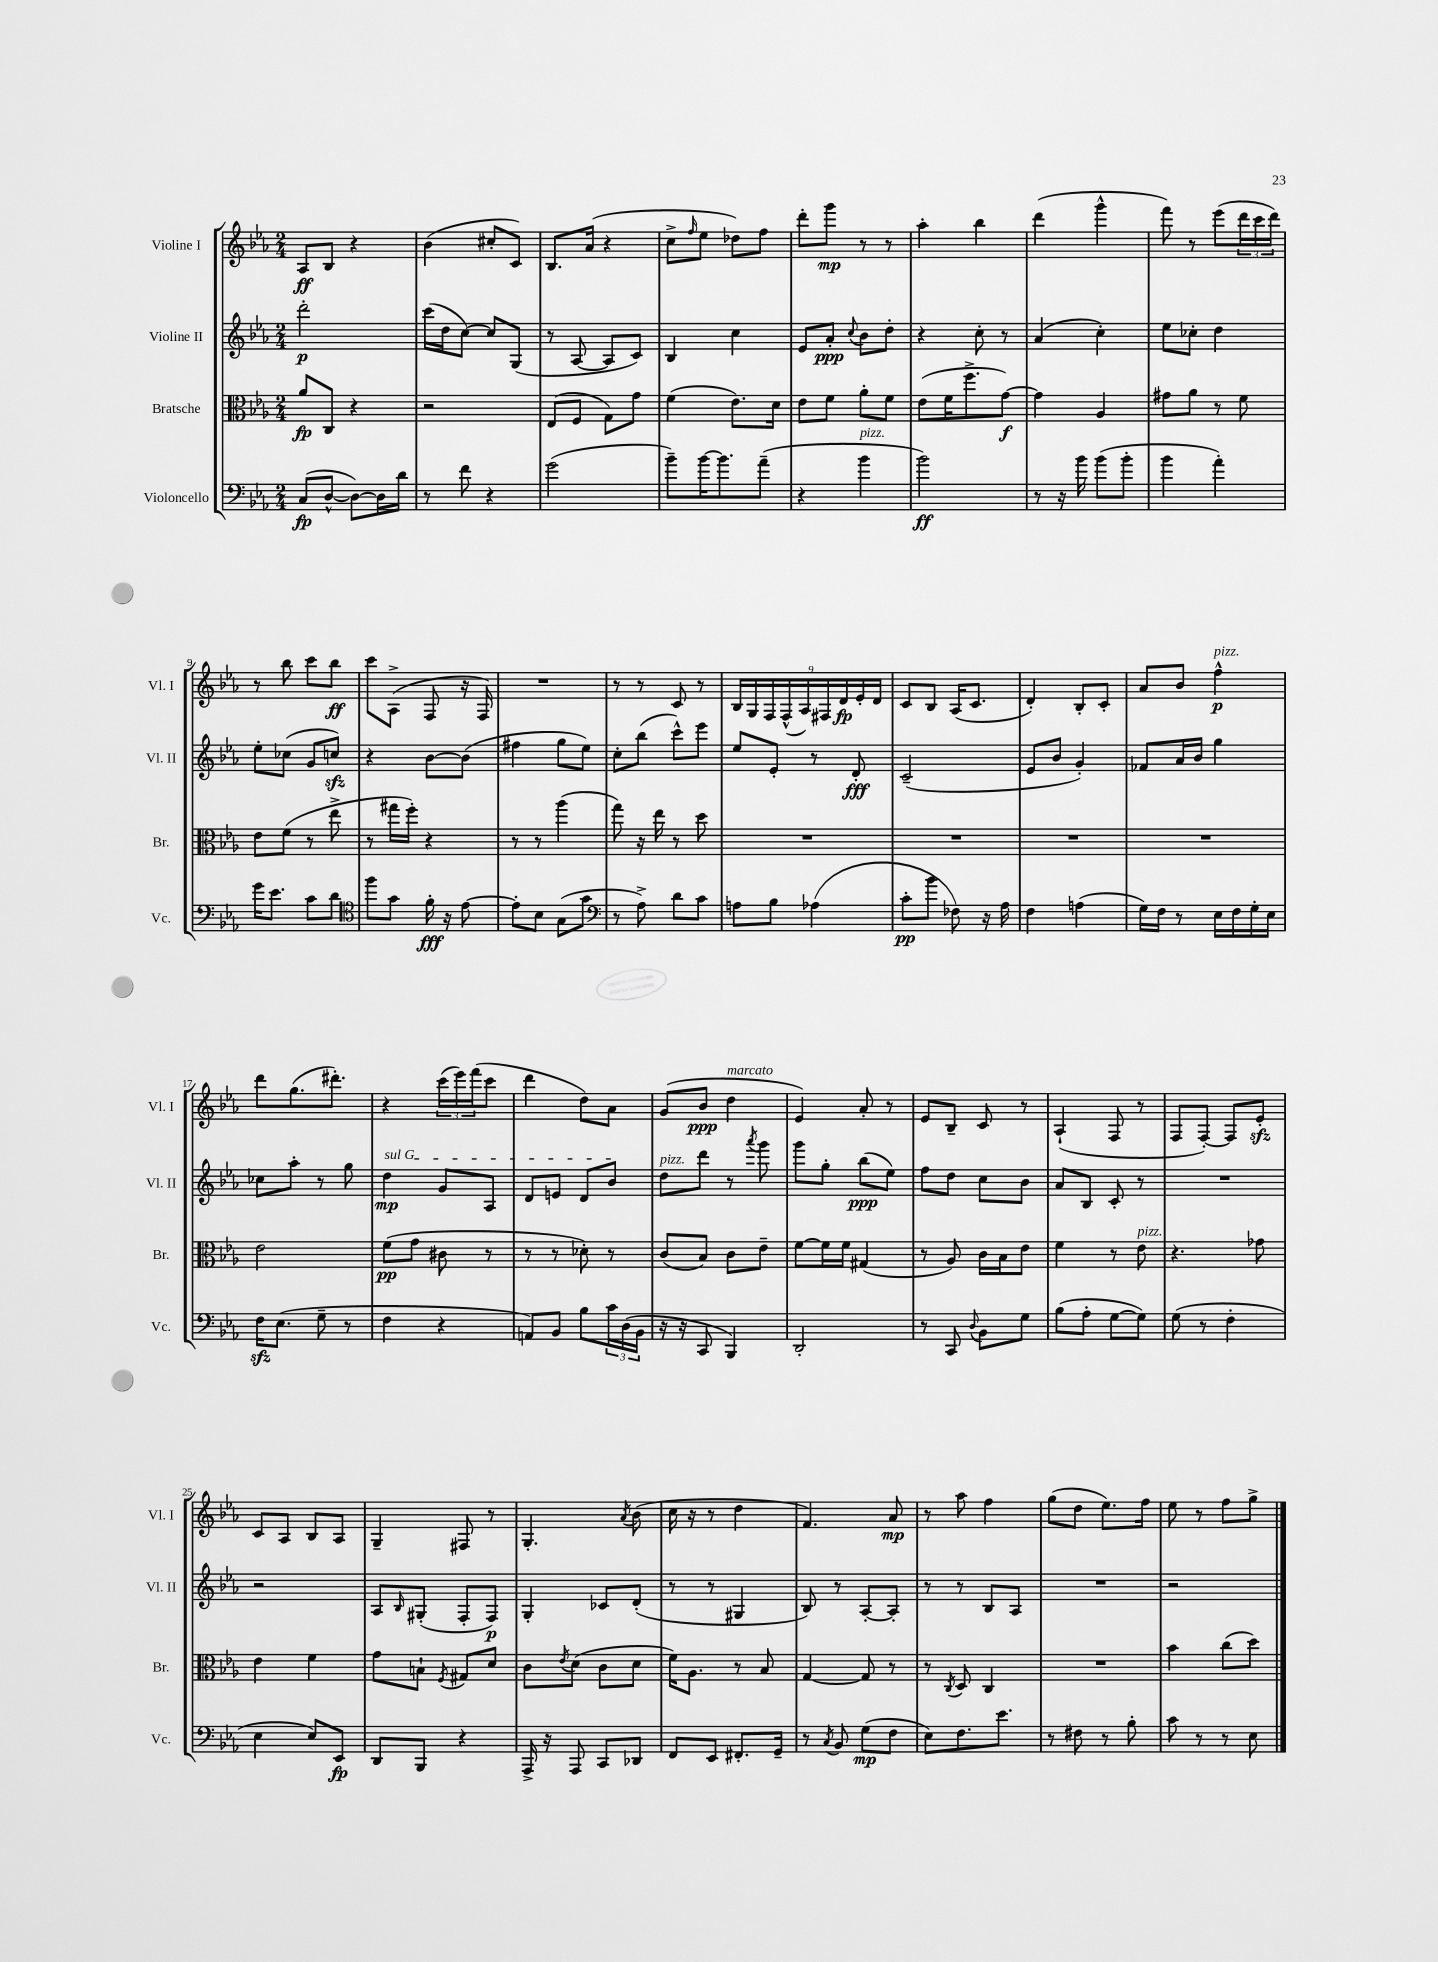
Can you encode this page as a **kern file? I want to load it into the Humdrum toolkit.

**kern	**kern	**kern	**kern
*staff4	*staff3	*staff2	*staff1
*clefF4	*clefC3	*clefG2	*clefG2
*k[b-e-a-]	*k[b-e-a-]	*k[b-e-a-]	*k[b-e-a-]
*M2/4	*M2/4	*M2/4	*M2/4
(8C	8a-	2ddd'	8A-
[8D^^	8C	.	8B-
8D_)	4r	.	4r
16D]	.	.	.
16d	.	.	.
=	=	=	=
8r	2r	(16ccc	(4b-
.	.	16dd	.
8f	.	[8cc)	.
4r	.	8cc]	8cc#'
.	.	(8G	8c)
=	=	=	=
(2g	(8E-	8r	8.B-
.	8F	[8A-	.
.	.	.	(16a-
.	8G)	8A-]	4r
.	8g	8c)	.
=	=	=	=
8b-~)	(4f	4B-	8cc^
.	.	.	16qqff
[16b-	.	.	8ee-
8.b-]	.	.	.
.	8.e-)	4cc	8dd-)
(8a-~	.	.	8ff
.	16d	.	.
=	=	=	=
4r	8e-	8e-	8ddd'
.	8f	8a-'	8ggg
.	.	8qqcc	.
4b-	8a-'	8b-	8r
.	8f	8dd'	8r
=	=	=	=
2b-)	(8e-	4r	4aa-'
.	16f	.	.
.	8.ff^	.	.
.	.	8cc'	4bb-
.	[8g)	8r	.
=	=	=	=
8r	4g]	(4a-	(4ddd
16r	.	.	.
16b-	.	.	.
(8b-	4A-	4cc')	4ggg^^
8b-'	.	.	.
=	=	=	=
4b-	8g#	8ee-	8fff)
.	8a-	8cc-'	8r
4a-')	8r	4dd	(8eee-
.	8f	.	24ddd
.	.	.	24ccc
.	.	.	24ddd)
=	=	=	=
16g	8e-	8ee-'	8r
8.e-	.	.	.
.	(8f	(8cc-	8bb-
8c	8r	8g	8ccc
8d	8ee-^	8cc)	8bb-
=	=	=	=
*clefC4	*	*	*
8ff	8r	4r	8ccc
8g	16gg#	.	(8A-^
.	16ff')	.	.
16f'	4r	[8b-	8F
16r	.	.	.
[8e-	.	(8b-]	16r
.	.	.	16F)
=	=	=	=
8e-']	8r	4ff#	2r
8B-	8r	.	.
(8G	(4aa-	8gg	.
8g	.	8ee-)	.
=	=	=	=
*clefF4	*	*	*
8r	8gg)	8cc'	8r
8A-^)	16r	(8bb-	8r
.	16ee-	.	.
8d	8r	8ccc^^)	8c
8c	8dd	8eee-	8r
=	=	=	=
8A	2r	8ee-	18B-
.	.	.	18G
.	.	.	18F
8B-	.	8e-'	.
.	.	.	(18F^^
.	.	.	18A-)
(4A-	.	8r	.
.	.	.	18F#
.	.	.	18d
.	.	8d'	.
.	.	.	18e-'
.	.	.	18d
=	=	=	=
8c'	2r	(2c~	8c
8b-	.	.	8B-
8F-)	.	.	(16A-
.	.	.	8.c
16r	.	.	.
16A-	.	.	.
=	=	=	=
4F	2r	8e-	4d')
.	.	8b-	.
(4A	.	4g')	8B-'
.	.	.	8c'
=	=	=	=
16G)	2r	8f-	8a-
16F	.	.	.
8r	.	16a-	8b-
.	.	16b-	.
16E-	.	4gg	4ff^^
16F	.	.	.
16G'	.	.	.
16E-	.	.	.
=	=	=	=
16F	2e-	8cc-	8ddd
(8.E-	.	.	.
.	.	8aa-'	(8.gg
8G~	.	8r	.
.	.	.	8.ddd#')
8r	.	8gg	.
=	=	=	=
4F	(8f	4dd	4r
.	8g	.	.
4r	8c#	8g	(24ccc
.	.	.	24eee-)
.	.	.	(24fff
.	8r	8A-	8ccc
=	=	=	=
8AA)	8r	8d	4ddd
8BB-	8r	8e	.
8B-	8d-')	8d	8dd)
24c	8r	8b-	8a-
(24D	.	.	.
24BB-	.	.	.
=	=	=	=
16r	(8c	8dd	(8g
16r	.	.	.
8CC	8B-)	8ddd	8b-
4BBB-)	8c	8r	4dd
.	.	8qaaa-	.
.	8e-~	8ggg	.
=	=	=	=
2DD'	[8f	8ggg	4e-)
.	16f]	8gg'	.
.	16f	.	.
.	(4G#	(8bb-	8a-'
.	.	8ee-)	8r
=	=	=	=
8r	8r	8ff	8e-
8CC	8A-)	8dd	8B-~
8qqD	.	.	.
8BB-	16c	8cc	8c
.	16B-	.	.
8G	8e-	8b-	8r
=	=	=	=
(8B-	4f	8a-	(4A-`
8A-'	.	8B-	.
[8G	8r	8c'	8F
8G])	8e-	8r	8r
=	=	=	=
(8G	4.r	2r	8F
8r	.	.	[8F')
4F'	.	.	8F]
.	8g-	.	8e-'
=	=	=	=
4E-	4e-	2r	8c
.	.	.	8A-
8E-)	4f	.	8B-
8EE-	.	.	8A-
=	=	=	=
8DD	8g	8A-	4G~
.	.	16qqB-	.
8BBB-	8B`	(8G#'	.
.	8qF	.	.
4r	8G#	8F'	8F#
.	8d	8F)	8r
=	=	=	=
16AAA-^	8c	4G'	4.G'
16r	.	.	.
.	8qe-	.	.
8AAA-	(8d	.	.
8CC	8c	8c-	.
.	.	.	8qa-
8DD-	8d	(8d'	(8b-
=	=	=	=
8FF	16f)	8r	16cc
.	8.A-	.	16r
8EE-	.	8r	8r
8.FF#'	8r	4G#	4dd
.	8B-	.	.
16GG~	.	.	.
=	=	=	=
8r	[4G	8B-)	4.f)
8qC	.	.	.
8BB-	.	8r	.
(8G	8G]	[8A-'	.
8F	8r	8A-']	8a-
=	=	=	=
8E-)	8r	8r	8r
.	8qC	.	.
8.F	8D	8r	8aa-
.	4C	8B-	4ff
8.e-	.	.	.
.	.	8A-	.
=	=	=	=
8r	2r	2r	(8gg
8F#	.	.	8dd
8r	.	.	8.ee-)
8B-'	.	.	.
.	.	.	16ff
=	=	=	=
8c	4b-	2r	8ee-
8r	.	.	8r
8r	(8cc	.	8ff
8E-	8dd)	.	8gg^
==	==	==	==
*-	*-	*-	*-
